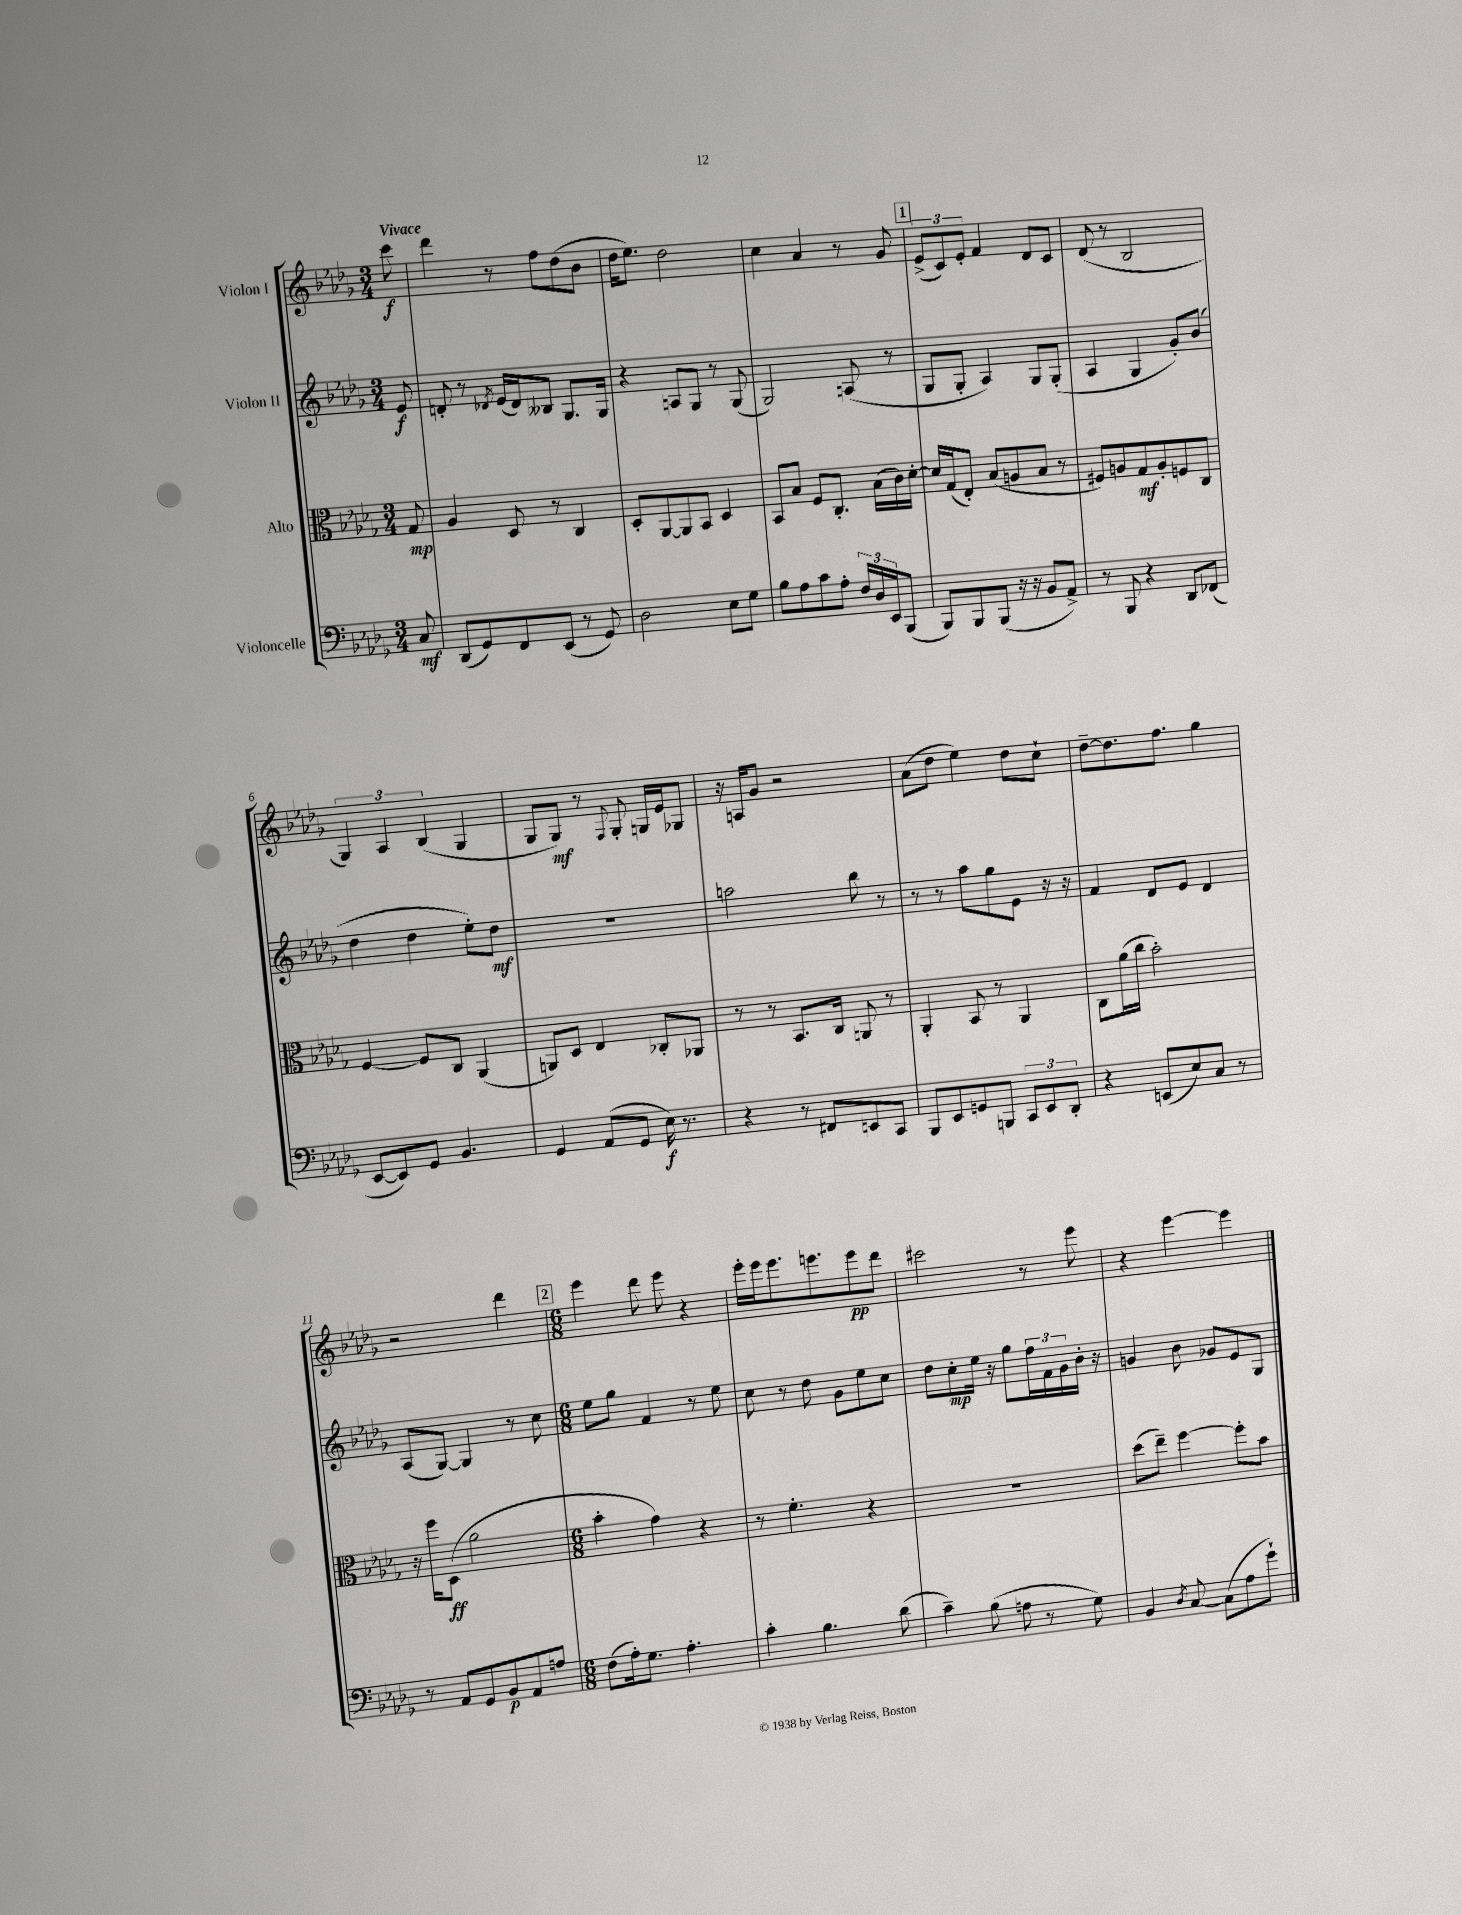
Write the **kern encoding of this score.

**kern	**kern	**kern	**kern
*staff4	*staff3	*staff2	*staff1
*clefF4	*clefC3	*clefG2	*clefG2
*k[b-e-a-d-g-]	*k[b-e-a-d-g-]	*k[b-e-a-d-g-]	*k[b-e-a-d-g-]
*M3/4	*M3/4	*M3/4	*M3/4
8C	8G-	8e-	8ccc
=	=	=	=
(8DD-	4A-	8d'	4ddd-
8GG-)	.	8r	.
.	.	8qd-	.
8FF	8D-	(16e-	8r
.	.	16d-)	.
(8EE-	8r	8B--	8ff
8r	4C	8.G-	(8dd-
8GG-)	.	.	8b-
.	.	16G-	.
=	=	=	=
2D-	8D-'	4r	16dd-
.	.	.	8.ee-)
.	[8AA-	.	.
.	8AA-]	8A	2dd-
.	8BB-	8G-	.
8E-	4D-	8r	.
8G-	.	(8G-	.
=	=	=	=
8B-	8BB-	2G-)	4cc
8A-	8B-	.	.
8c	8F	.	4a-
8A-'	8.C'	.	.
24F	.	(8A	8r
24D-	.	.	.
.	(16B-	.	.
24EE-	.	.	.
(8BBB-	16c)	8r	8g-
.	[16d-'	.	.
=	=	=	=
8BBB-)	16d-]	8G-	(12e-^
.	(16G-	.	.
.	.	.	12c)
8BBB-	8E-')	8G-'	.
.	.	.	12e-'
(8BBB-	(8B-	4A-)	4f
16r	8A	.	.
16r	.	.	.
8BB-	8B-	8G-	8d-
8AA-^)	8r	(8G-'	8c
=	=	=	=
8r	8F#)	4A-	(8d-
8BBB-	8A	.	8r
4r	8G-	4G-	2B-
.	8A'	.	.
8DD-	8F	8g-')	.
(8FF-	8C	(8b-	.
=	=	=	=
[8EE-	[4F	4dd-	6G-)
8EE-])	.	.	.
.	.	.	6A-
8GG-	8F]	4dd-	.
.	.	.	(6B-
4.BB-	8C	.	.
.	(4AA-	8ee-')	4G-
.	.	8dd-	.
=	=	=	=
4GG-	8AA)	2.r	8G-
.	8D-	.	8G-)
(8AA-	4E-	.	8r
.	.	.	8qqF
8GG-	.	.	8G-'
16E-)	8C-'	.	16G
8.r	.	.	16e-
.	8AA-	.	8G-
=	=	=	=
4r	8r	2aa	16r
.	.	.	16A
.	8r	.	8g-
8r	8.BB-	.	2r
8FF#	.	.	.
.	16C	.	.
8EE	8AA	8bb-	.
8CC	8r	8r	.
=	=	=	=
8BBB-	4AA-'	8r	(8a-
8EE-	.	8r	8dd-
8GG	8BB-	8aa-	4ee-)
8BBB	8r	8gg-	.
12CC	4AA-	8e-	8dd-
12EE-	.	.	.
.	.	16r	8cc`
12DD-'	.	.	.
.	.	16r	.
=	=	=	=
4r	8C	4f	[8dd-~
.	(16a-	.	8.dd-]
.	16cc	.	.
(8EE	2b-')	8d-	.
.	.	.	8.ff
8E-)	.	8e-	.
8C	.	4d-	4gg-
8r	.	.	.
=	=	=	=
8r	16r	(8A-	2r
.	16ff	.	.
8AA-	(8D-	[8G-)	.
8GG-	2a-	4G-]	.
8BB-	.	.	.
8AA-	.	8r	4ddd-
8A	.	8cc	.
=	=	=	=
*M6/8	*M6/8	*M6/8	*M6/8
(8F	4b-'	8ee-	4eee-
16A-')	.	8gg-	.
8.G-	.	.	.
.	4g-)	4f	8ddd-
4.A-'	.	.	8eee-
.	4r	8r	4r
.	.	8ee-	.
=	=	=	=
4c'	8r	8cc	16eee-'
.	.	.	16eee-
.	4.f'	8r	8.eee-
4.B-	.	8dd-	.
.	.	.	8.eee
.	.	8g-	.
.	4r	8ee-	8eee
(8d-	.	8cc	8ddd-
=	=	=	=
4c~)	2.r	8dd-	2ccc#
.	.	8cc'	.
(8B-	.	16ee-	.
.	.	16r	.
8A	.	8gg-	.
8r	.	24ff	8r
.	.	24f	.
.	.	24g-	.
8G-)	.	16b-'	8eee-
.	.	16r	.
=	=	=	=
4BB-	(8dd-	4g	4r
.	8ee-~)	.	.
8qD-	.	.	.
[8C	[4ff	8b-	[4eee-
(8C]	.	8g-	.
8A-	8ff']	8e-	4eee-]
8g-`)	8b-	8G-	.
==	==	==	==
*-	*-	*-	*-
